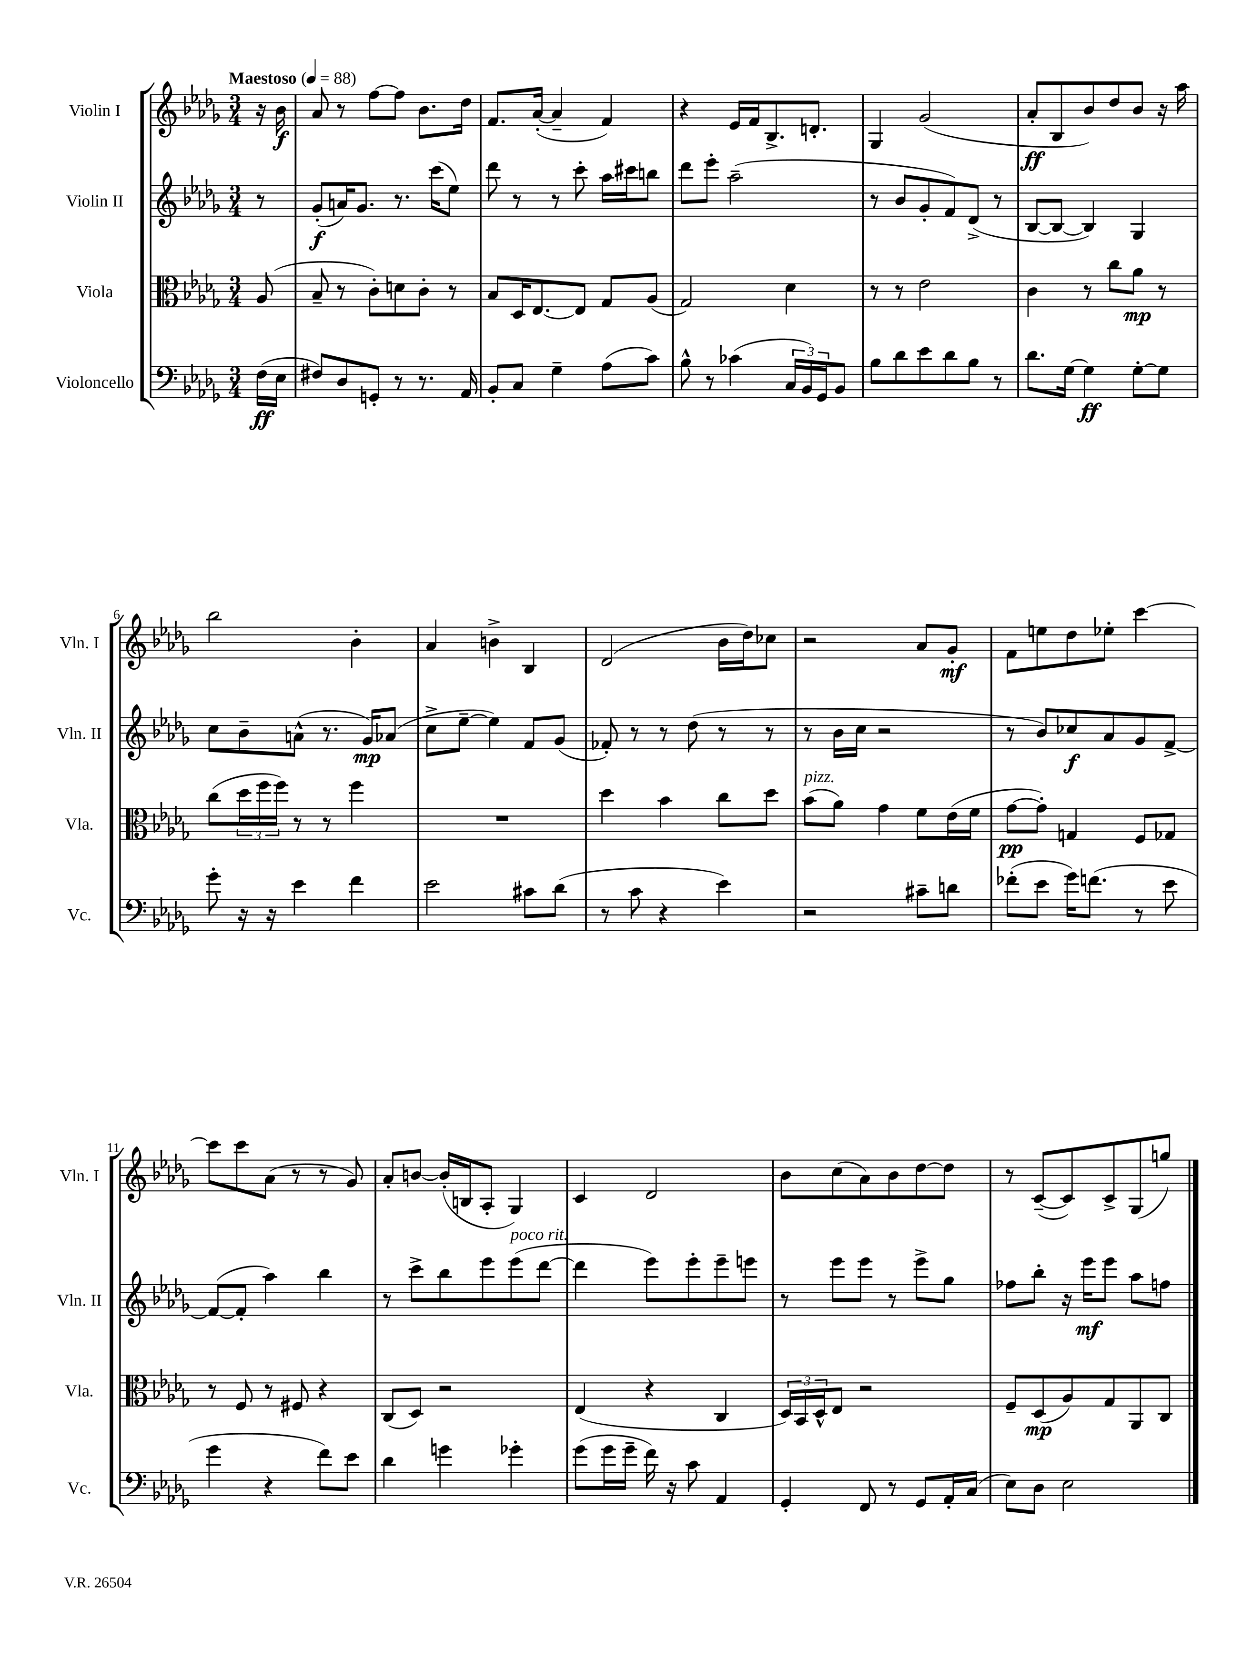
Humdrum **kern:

**kern	**dynam	**kern	**dynam	**kern	**dynam	**kern	**dynam
*part4	*part4	*part3	*part3	*part2	*part2	*part1	*part1
*staff4	*staff4	*staff3	*staff3	*staff2	*staff2	*staff1	*staff1
*I"Violoncello	*	*I"Viola	*	*I"Violin II	*	*I"Violin I	*
*I'Vc.	*	*I'Vla.	*	*I'Vln. II	*	*I'Vln. I	*
*clefF4	*	*clefC3	*	*clefG2	*	*clefG2	*
*k[b-e-a-d-g-]	*	*k[b-e-a-d-g-]	*	*k[b-e-a-d-g-]	*	*k[b-e-a-d-g-]	*
*M3/4	*	*M3/4	*	*M3/4	*	*M3/4	*
*MM88	*	*MM88	*	*MM88	*	*MM88	*
=	=	=	=	=	=	=	=
!	!	!	!	!	!	!LO:TX:a:B:t=Maestoso	!
(16F\LL	ff	(8A-/	.	8r	.	16r	.
16E-\JJ	.	.	.	.	.	16b-\	f
=1	=1	=1	=1	=1	=1	=1	=1
8F#X/L)	.	8B-~/	.	(8g-'/L	f	8a-/	.
8D-/	.	8r	.	16an/K)	.	8r	.
.	.	.	.	8.g-/J	.	.	.
8GGn'/J	.	8c'\L)	.	.	.	[8ff\L	.
8r	.	8dn\	.	8.r	.	8ff\J]	.
8.r	.	8c'\J	.	.	.	8.b-\L	.
.	.	.	.	(16ccc\KL	.	.	.
.	.	8r	.	8ee-\J)	.	.	.
16AA-/	.	.	.	.	.	16dd-\Jk	.
=2	=2	=2	=2	=2	=2	=2	=2
8BB-'/L	.	8B-/L	.	8ddd-\	.	8.f/L	.
8C/J	.	16D-/K	.	8r	.	.	.
.	.	[8.E-/	.	.	.	([16a-'/Jk	.
4G-~\	.	.	.	8r	.	4a-~/]	.
.	.	8E-/J]	.	8ccc'\	.	.	.
(8A-\L	.	8G-/L	.	16aa-\LL	.	4f/)	.
.	.	.	.	16ccc#X\J	.	.	.
8c\J)	.	(8A-/J	.	8bbn\J	.	.	.
=3	=3	=3	=3	=3	=3	=3	=3
8B-^^\	.	2G-/)	.	8ddd-\L	.	4r	.
8r	.	.	.	8eee-'\J	.	.	.
(4c-X\	.	.	.	(2aa-~\	.	16e-/LL	.
.	.	.	.	.	.	16f/J	.
.	.	.	.	.	.	8.B-^/	.
24C/LL	.	4d-\	.	.	.	.	.
24BB-/)	.	.	.	.	.	.	.
.	.	.	.	.	.	8.dn'/J	.
24GG-/J	.	.	.	.	.	.	.
8BB-/J	.	.	.	.	.	.	.
=4	=4	=4	=4	=4	=4	=4	=4
8B-\L	.	8r	.	8r	.	4G-/	.
8d-\	.	8r	.	8b-/L	.	.	.
8e-\	.	2e-\	.	8g-'/	.	(2g-/	.
8d-\	.	.	.	8f/)	.	.	.
8B-\J	.	.	.	(8d-^/J	.	.	.
8r	.	.	.	8r	.	.	.
=5	=5	=5	=5	=5	=5	=5	=5
8.d-\L	.	4c\	.	[8B-/L	.	8a-'/L	ff
.	.	.	.	8B-/J_	.	8B-/	.
[16G-\Jk	.	.	.	.	.	.	.
4G-\]	ff	8r	.	4B-/])	.	8b-/)	.
.	.	8cc\L	.	.	.	8dd-/	.
[8G-'\L	.	8a-\J	mp	4G-/	.	8b-/J	.
8G-\J]	.	8r	.	.	.	16r	.
.	.	.	.	.	.	16aa-\	.
!!LO:LB:g=z
=6	=6	=6	=6	=6	=6	=6	=6
8g-'\	.	(8cc\L	.	8cc\L	.	2bb-\	.
16r	.	24dd-\L	.	8b-~\	.	.	.
.	.	24ff\	.	.	.	.	.
16r	.	.	.	.	.	.	.
.	.	24ff\JJ)	.	.	.	.	.
4e-\	.	8r	.	(8an^^\J	.	.	.
.	.	8r	.	8.r	.	.	.
4f\	.	4ff\	.	.	.	4b-'\	.
.	.	.	.	16g-/KL)	mp	.	.
.	.	.	.	(8a-X/J	.	.	.
=7	=7	=7	=7	=7	=7	=7	=7
2e-\	.	2.r	.	8cc^\L	.	4a-/	.
.	.	.	.	[8ee-~\J	.	.	.
.	.	.	.	4ee-\])	.	4bn^\	.
8c#X\L	.	.	.	8f/L	.	4B-/	.
(8d-\J	.	.	.	(8g-/J	.	.	.
=8	=8	=8	=8	=8	=8	=8	=8
8r	.	4dd-\	.	8f-X'/)	.	(2d-/	.
8c\	.	.	.	8r	.	.	.
4r	.	4b-\	.	8r	.	.	.
.	.	.	.	(8dd-\	.	.	.
4e-\)	.	8cc\L	.	8r	.	16b-\LL	.
.	.	.	.	.	.	16dd-\J)	.
.	.	8dd-\J	.	8r	.	8cc-X\J	.
=9	=9	=9	=9	=9	=9	=9	=9
!	!	!LO:TX:a:i:t=pizz.	!	!	!	!	!
2r	.	(8b-\L	.	8r	.	2r	.
.	.	8a-\J)	.	16b-\LL	.	.	.
.	.	.	.	16cc\JJ	.	.	.
.	.	4g-\	.	2r	.	.	.
8c#X~\L	.	8f\L	.	.	.	8a-/L	.
8dn\J	.	(16e-\L	.	.	.	8g-'/J	mf
.	.	16f\JJ	.	.	.	.	.
=10	=10	=10	=10	=10	=10	=10	=10
(8f-X'\L	.	[8g-\L	pp	8r	.	8f\L	.
8e-\J	.	8g-'\J])	.	8b-/L)	.	8een\	.
16g-\KL)	.	4Gn/	.	8cc-X/	f	8dd-\	.
(8.fn\J	.	.	.	.	.	.	.
.	.	.	.	8a-/	.	8ee-X'\J	.
8r	.	8F/L	.	8g-/	.	[4ccc\	.
8e-\	.	8G-X/J	.	[8f^/J	.	.	.
!!LO:LB:g=z
=11	=11	=11	=11	=11	=11	=11	=11
4g-\	.	8r	.	(8f/L_	.	8ccc\L]	.
.	.	8F/	.	8f'/J]	.	8ccc\	.
4r	.	8r	.	4aa-\)	.	(8a-\J	.
.	.	8F#X/	.	.	.	8r	.
8f\L)	.	4r	.	4bb-\	.	8r	.
8e-\J	.	.	.	.	.	8g-/)	.
=12	=12	=12	=12	=12	=12	=12	=12
4d-\	.	(8C/L	.	8r	.	8a-'/L	.
.	.	8D-/J)	.	8ccc^\L	.	[8bn/J	.
4gn\	.	2r	.	8bb-\	.	(16b'/LL]	.
.	.	.	.	.	.	16Bn/J	.
.	.	.	.	8eee-\	.	8A-'/J	.
!	!	!	!	!LO:TX:a:i:t=poco rit.	!	!	!
4g-X'\	.	.	.	(8eee-\	.	4G-/)	.
.	.	.	.	[8ddd-\J	.	.	.
=13	=13	=13	=13	=13	=13	=13	=13
(8g-\L	.	(4E-/	.	4ddd-\]	.	4c/	.
16g-\L	.	.	.	.	.	.	.
16g-~\JJ	.	.	.	.	.	.	.
16f\)	.	4r	.	8eee-\L)	.	2d-/	.
16r	.	.	.	.	.	.	.
8c\	.	.	.	8eee-'\	.	.	.
4AA-/	.	4C/	.	8eee-~\	.	.	.
.	.	.	.	8eeen\J	.	.	.
=14	=14	=14	=14	=14	=14	=14	=14
4GG-'/	.	24D-/LL)	.	8r	.	8b-\L	.
.	.	24BB-/	.	.	.	.	.
.	.	24D-^^/J	.	.	.	.	.
.	.	8E-/J	.	8eee-\L	.	(8cc\	.
8FF/	.	2r	.	8eee-\J	.	8a-\)	.
8r	.	.	.	8r	.	8b-\	.
8GG-/L	.	.	.	8eee-^\L	.	[8dd-\	.
16AA-'/L	.	.	.	8gg-\J	.	8dd-\J]	.
(16C/JJ	.	.	.	.	.	.	.
=15	=15	=15	=15	=15	=15	=15	=15
8E-\L)	.	8F~/L	.	8ff-X\L	.	8r	.
8D-\J	.	(8D-/	mp	8bb-'\J	.	([8c~/L	.
2E-\	.	8A-/)	.	16r	.	8c/])	.
.	.	.	.	16eee-\KL	mf	.	.
.	.	8G-/	.	8eee-\J	.	8c^/	.
.	.	8AA-/	.	8aa-\L	.	(8G-/	.
.	.	8C/J	.	8ffn\J	.	8ggn/J)	.
==	==	==	==	==	==	==	==
*-	*-	*-	*-	*-	*-	*-	*-
